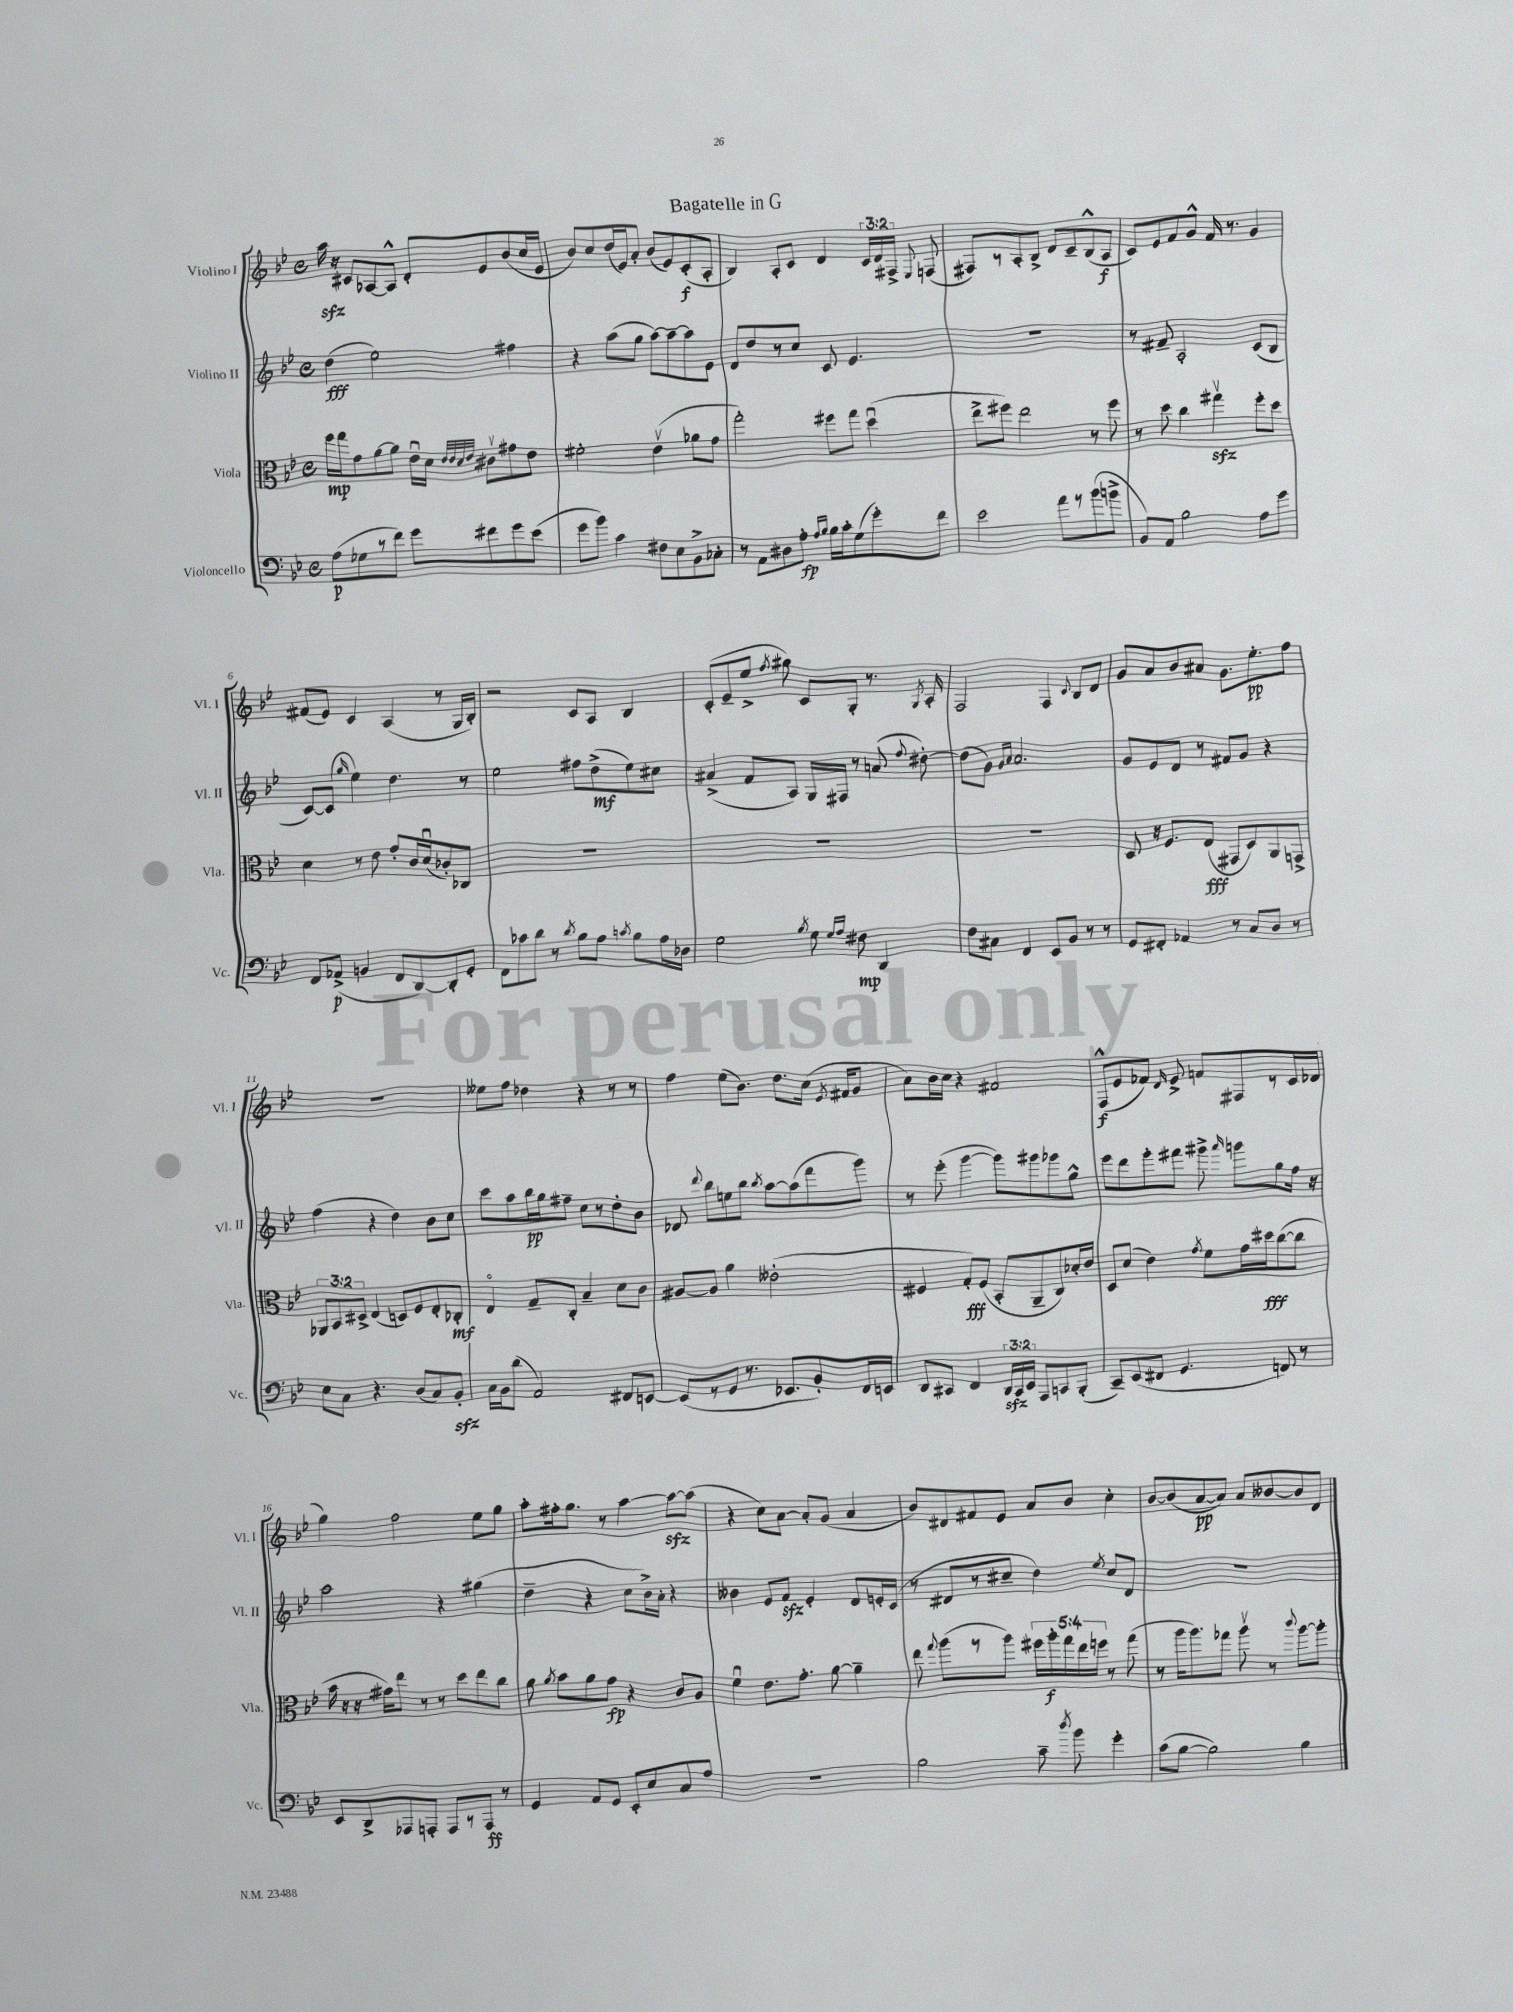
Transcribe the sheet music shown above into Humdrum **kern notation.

**kern	**kern	**kern	**kern
*staff4	*staff3	*staff2	*staff1
*clefF4	*clefC3	*clefG2	*clefG2
*k[b-e-]	*k[b-e-]	*k[b-e-]	*k[b-e-]
*M4/4	*M4/4	*M4/4	*M4/4
*met(c)	*met(c)	*met(c)	*met(c)
(8A	16ff	(4dd	16aa
.	16gg	.	16r
8G-	8g	.	8c#
8r	[8a	2ee-)	[8A-
8f)	8a]	.	8A-^^]
8g	16e-u	.	8d'
.	16d	.	.
.	32qqe-	.	.
.	32qqe-	.	.
.	32qqd	.	.
.	32qqe-	.	.
8f#	8c#v	.	8e-
8g	8g#	4ff#	(8b-
(8e-	8e-	.	16cc
.	.	.	16e-
=	=	=	=
8g	2f#'	4r	8b-)
8b-)	.	.	8cc
4c	.	(8aa	(16dd
.	.	.	16e-)
.	.	8gg	8a'
8F#	(4e-v	[8aa)	(8b-
8E-	.	8aa~_	8e-)
8BB-^	8a-	8aa]	(8c'
8C-'	8g	8e-	8A'
=	=	=	=
8r	2gg')	8d	4B-)
8AA	.	8dd	.
8D#	.	8r	8A'
8A'	.	8cc	8c
16qqA	.	.	.
16qqB-	.	.	.
16B-	8ff#	8c	4d
16c'	.	.	.
(8G	8gg	4.e-	.
8g')	(4ddu	.	24c
.	.	.	24d
.	.	.	24F#^
.	.	.	8qqE-
8f	.	.	(8F
=	=	=	=
2e-	8ee-^	1r	8F#)
.	8ff#)	.	8r
.	2ee-	.	8A'
.	.	.	8B-^
8a	.	.	8d
8r	.	.	8c~
(8b-	8r	.	(8B-^^
8b^	8ff#	.	8A
=	=	=	=
8BB-)	8r	8r	8c)
8AA	8dd	8f#~	8e-
2B-	4cc	2A'	8f
.	.	.	8g^^
.	4gg#v	.	16f
.	.	.	8.r
8A	8ff'	(8c	4g
8g	8dd	8B-	.
=	=	=	=
8FF	4d	[8c)	(8f#
(8AA-^	.	(8c]	8e-)
.	.	16qqgg	.
4BB	8r	4ee-)	4c
.	8e-	.	.
8FF	8g'	4.dd	(4A
[8DD)	16c	.	.
.	(16du	.	.
8DD']	8c-')	.	8r
8GG'	8C-	8r	16G
.	.	.	16B-')
=	=	=	=
8FF	1r	2ee-	2r
8c-	.	.	.
8d	.	.	.
8r	.	.	.
8qd	.	.	.
8B-	.	8ff#	8c
8A	.	(8dd^	8A
8qc	.	.	.
8B-	.	8ee-)	4B-
16A	.	8cc#	.
16D-	.	.	.
=	=	=	=
2G	1r	(4a#^	(8c'
.	.	.	8e-~
.	.	8f	8ee-^
.	.	.	8qff
.	.	8A)	8gg#)
8qB-	.	.	.
8G	.	16G	8c
.	.	16F#	.
16qqG	.	.	.
16qqA	.	.	.
8F#	.	8r	8G'
4DD	.	(8a	8.r
.	.	8qqff	.
.	.	[8dd#')	.
.	.	.	8qG
.	.	.	16A'
=	=	=	=
8F	1r	(8dd#]	2F
8C#	.	8g)	.
.	.	16qqg	.
.	.	16qqa	.
4FF	.	2.a	.
8EE-	.	.	4F
8BB-	.	.	.
.	.	.	8qqc
8r	.	.	8B-
8r	.	.	8d
=	=	=	=
8GG	8D	8g	8g
8FF#'	16r	8e-	8a
.	8.F	.	.
4AA-	.	8d	8b-
.	(8E-	8r	8a#
8r	8GG#	8f#	8.g
8C	8D)	8g	.
.	.	.	8.ee-'
8D	8AA	4r	.
8r	8GG^	.	8ff
=	=	=	=
8E-	12AA-	(4ff	1r
.	12BB-	.	.
8C	.	.	.
.	12D#^	.	.
4.r	(4E-	4r	.
.	8D)	4dd)	.
(8D	8F	.	.
8C)	8E-'	8b-	.
8BB-'	8C-'	8cc	.
=	=	=	=
16C	4E-o	8ccc	8ee--
16BB-	.	.	.
(8d	.	8aa	8ff
2AA)	8G~	16bb-	4dd-
.	.	16gg	.
.	8C'	8ff#~	.
.	4B-~	8cc	4r
.	.	8r	.
8FF#	8d	8dd'	8r
[8EE	8c	8b-	8r
=	=	=	=
(8EE]	[8A#	8d-	4ff
.	.	8qqddd	.
8r	8A#]	8bb-	.
8GG	4a	8ee	(8ee-
8.r	.	8bb-	8.b-)
.	.	8qbb-	.
.	(2e--'	[8aa	.
8.EE-	.	.	8.dd
.	.	(8aa]	.
8BB-')	.	8fff	(16cc
.	.	.	8qe-
.	.	.	16f#
16FF	.	8ggg)	8g
16EE	.	.	.
=	=	=	=
8DD	4F#	8r	8a)
8CC#	.	(8eee-'	16b-
.	.	.	16cc
4FF	8G')	[4ggg	4r
.	(8F#	.	.
24DD	8BB-'	8ggg])	2f#
24CC#	.	.	.
24EE-	.	.	.
8AAA	8AA~	8ggg#	.
8CC	8C)	8ggg-	.
(8BBB-'	16d-'	8gg^^	.
.	16e-	.	.
=	=	=	=
8CC~)	8D	8eee-	(8F^^
(8EE-	(8d	8ddd	8e-
8FF#	4e-)	8ggg'	8f-)
.	.	.	16qqd
4.GG	.	8fff#	8e-^
.	8qg	.	.
.	8f	8ggg#^	8f
.	.	16qqaaa	.
.	16g	8ggg	8F#
.	16dd#	.	.
8FF)	([8cc	8gg	8r
8r	8cc]	16ff	16c
.	.	16r	(16d-
=	=	=	=
8EE-	16b-	2aa	4gg)
.	16r	.	.
8DD^	16r	.	.
.	16g#)	.	.
8AAA-	8ee-	.	2ff
8AAA'	8r	.	.
8AAA	8r	4r	.
8r	8dd	.	.
8AAA	8ee-	(4gg#	8ee-
8r	8cc	.	8gg
=	=	=	=
4GG	8a	4dd~	8aa'
.	8qa	.	.
.	8b-	.	16ff#'
.	.	.	8.gg
8AA	8a	4r	.
8GG	8g	.	8r
8EE-'	4r	8cc	[4aa
8E-	.	16b-^)	.
.	.	16a'	.
8C	8c	4r	8aa_
8A	8A	.	(8aa]
=	=	=	=
1r	4fu	4b--	4r
.	8.e-	8e-	8cc)
.	.	8f	[8a
.	8.g'	.	.
.	.	4e-'	8a']
.	[8a	.	(8g
.	4a~]	8d	4a
.	.	16e'	.
.	.	(16c	.
=	=	=	=
2B-	8ee-	8r	8b-)
.	8qqgg	.	.
.	(8aa	8d#	8d#
.	8r	8r	8f#
.	8aa)	8cc#~	8e-
8c~	20ff#	4dd)	8a
.	20aa'	.	.
.	20gg	.	.
8qdd	.	.	.
8b-	.	.	8b-
.	20ee-	.	.
.	20ff	.	.
.	.	8qee-	.
4g'	8r	8cc#	4cc'
.	(8gg	8d#	.
=	=	=	=
(8c	8r	1r	[8b-
[8B-	16aa	.	(8b-]
.	8.aa)	.	.
2B-])	.	.	[8a
.	8gg-	.	8a])
.	8aav	.	8a
.	8r	.	[8b--
.	8qqccc	.	.
4B-	[8aa	.	8b--]
.	8aa']	.	8d
==	==	==	==
*-	*-	*-	*-
